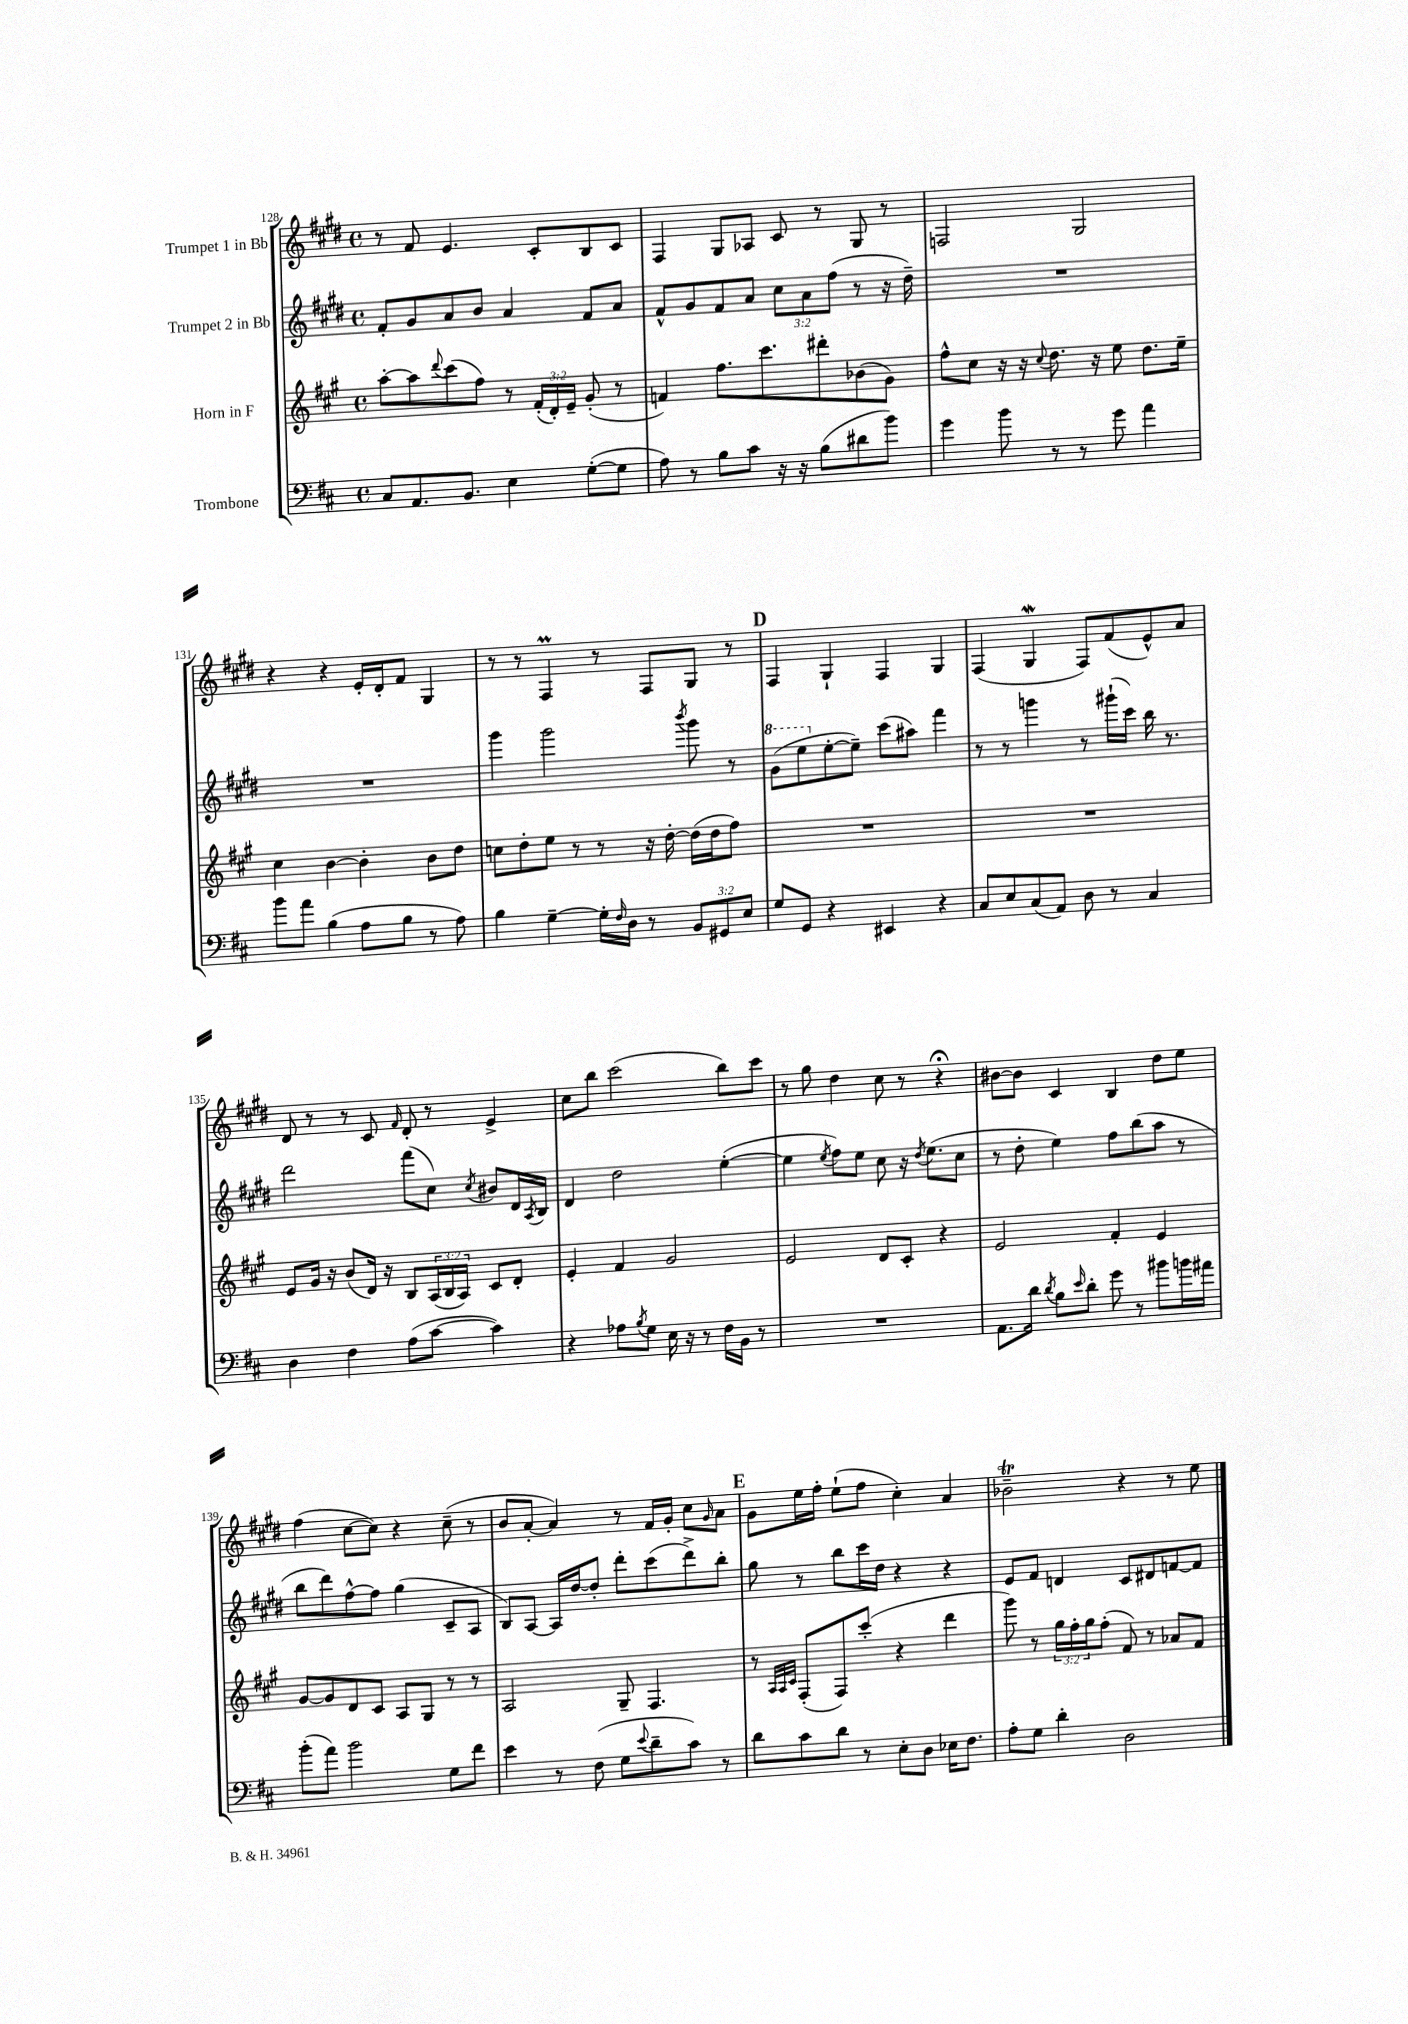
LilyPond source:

<<
\new StaffGroup <<
\new Staff = "s0" \with { instrumentName = "Trumpet 1 in Bb" } {
    \clef treble \key e \major \defaultTimeSignature \time 4/4
    r8 fis'8 e'4. cis'8-. b8 cis'8 |
    fis4 gis8 aes8 cis'8 r8 gis8 r8 |
    f2 gis2 |
    r4 r4 e'16-. dis'16-. fis'8 gis4 |
    r8 r8 fis4\prall r8 fis8 gis8 r8 |
    \mark \markup { \bold "D" } fis4 gis4-! fis4 gis4 |
    fis4( gis4\mordent fis8) fis'8( e'8-^) a'8 |
    dis'8 r8 r8 cis'8 \grace { fis'16 } dis'8-. r8 e'4-> |
    cis''8 b''8 cis'''2( b''8) cis'''8 |
    r8 gis''8 dis''4 cis''8 r8 r4\fermata |
    bis'8~ bis'8 cis'4 b4 dis''8 e''8 |
    fis''4( cis''8~ cis''8) r4 cis''8--( r8 |
    b'8 a'8~-. a'4) r8 fis'16 gis'16-. cis''8 \grace { gis'16 } a'8 |
    \mark \markup { \bold "E" } gis'8 e''16 fis''16-. e''8-!( fis''8 cis''4-.) a'4 |
    bes'2--\trill r4 r8 e''8 \bar "|." |
}
\new Staff = "s1" \with { instrumentName = "Trumpet 2 in Bb" } {
    \clef treble \key e \major \defaultTimeSignature \time 4/4 \override Staff.TupletNumber.text = #tuplet-number::calc-fraction-text
    fis'8-. gis'8 a'8 b'8 a'4 fis'8 a'8 |
    fis'8-^ gis'8 fis'8 a'8 \tuplet 3/2 { cis''8 a'8 fis''8( } r8 r16 dis''16--) |
    R1 |
    R1 |
    gis'''4 gis'''2 \acciaccatura { b'''8 } gis'''8 r8 |
    \mark \markup { \bold "D" } \ottava #1 gis''8( e'''8 \ottava #0 e''8~-. e''8--) cis'''8( ais''8) fis'''4 |
    r8 r8 g'''4 r8 gis'''16-!( cis'''16) b''16 r8. |
    dis'''2 fis'''8( cis''8) \acciaccatura { cis''8 } bis'8 dis'16 \acciaccatura { a8 } b16 |
    dis'4 dis''2 e''4~-.( |
    e''4 \acciaccatura { e''8 } fis''8) e''8 cis''8 r16 \acciaccatura { dis''8 } e''8.( cis''8 |
    r8 dis''8-. e''4) fis''8 b''8( a''8 r8 |
    b''8 dis'''8) fis''8~-^ fis''8 gis''4( cis'8-- a8 |
    b8) a8~ a16 dis''16~ dis''8-. dis'''8-. cis'''8( dis'''8->) b''8-. |
    \mark \markup { \bold "E" } gis''8 r8 b''8 cis'''16 dis''16 r4 r4 |
    e'8 fis'8 d'4 cis'8 dis'8 f'8~ f'8 \bar "|." |
}
\new Staff = "s2" \with { instrumentName = "Horn in F" } {
    \clef treble \key a \major \defaultTimeSignature \time 4/4 \override Staff.TupletNumber.text = #tuplet-number::calc-fraction-text
    a''8~-. a''8 \appoggiatura { d'''8 } cis'''8( fis''8) r8 \tuplet 3/2 { fis'16-.( d'16-.) e'16-- } gis'8-.( r8 |
    f'4) fis''8. cis'''8. dis'''8-. bes'8( gis'8) |
    fis''8-^ cis''8 r16 r16 \appoggiatura { cis''8 } d''8. r16 e''8 d''8. e''16-- |
    cis''4 b'4~ b'4-. b'8 d''8 |
    c''8 d''8-. e''8 r8 r8 r16 d''16~-. d''16( d''16 fis''8) |
    \mark \markup { \bold "D" } R1 |
    R1 |
    e'8 gis'16 r16 b'8( d'16) r16 b8 \tuplet 3/2 { a16( b16 a16) } cis'8 d'8-. |
    e'4-. fis'4 gis'2 |
    e'2 d'8 cis'8-. r4 |
    e'2 fis'4-. e'4 |
    gis'8~ gis'8 d'8 cis'8 a8 gis8 r8 r8 |
    a2 gis8-- fis4. |
    \mark \markup { \bold "E" } r8 \grace { a32 a32 cis'32 } fis8-.( fis8) cis'''8-.( r4 d'''4 |
    gis'''8) r8 \tuplet 3/2 { gis''16 fis''16-. gis''16 } fis''8-.( fis'8) r8 aes'8 fis'8 \bar "|." |
}
\new Staff = "s3" \with { instrumentName = "Trombone" } {
    \clef bass \key d \major \defaultTimeSignature \time 4/4 \override Staff.TupletNumber.text = #tuplet-number::calc-fraction-text
    cis8 a,8. b,8. e4 g8~-.( g8 |
    a8) r8 b8 cis'8 r16 r16 b8( dis'8 b'8) |
    g'4 b'8 r8 r8 g'8 a'4 |
    b'8 a'8 b4( a8 b8 r8 a8) |
    b4 g4~-- g16-. \grace { fis16 } d16 r8 \tuplet 3/2 { b,8 gis,8 e8 } |
    \mark \markup { \bold "D" } g8 g,8 r4 eis,4 r4 |
    cis8 e8 cis8( a,8) d8 r8 cis4 |
    d4 fis4 a8( cis'8~ cis'4) |
    r4 aes8 \acciaccatura { b8 } g8 e16 r16 r8 fis16 b,16 r8 |
    R1 |
    a,8. d'16 \acciaccatura { d'8 } b8 \grace { e'16 } d'8-. g'8 r8 bis'8 b'16 ais'16 |
    b'8-.( a'8) b'2 g8 fis'8 |
    e'4 r8 fis8( g8 \appoggiatura { e'8 } d'8-- cis'8) r8 |
    \mark \markup { \bold "E" } d'8 cis'8 d'8 r8 e8-. d8 ees16 fis8. |
    a8-. g8 d'4-. d2 \bar "|." |
}
>>
>>
\layout { \context { \Score currentBarNumber = #128 } }
